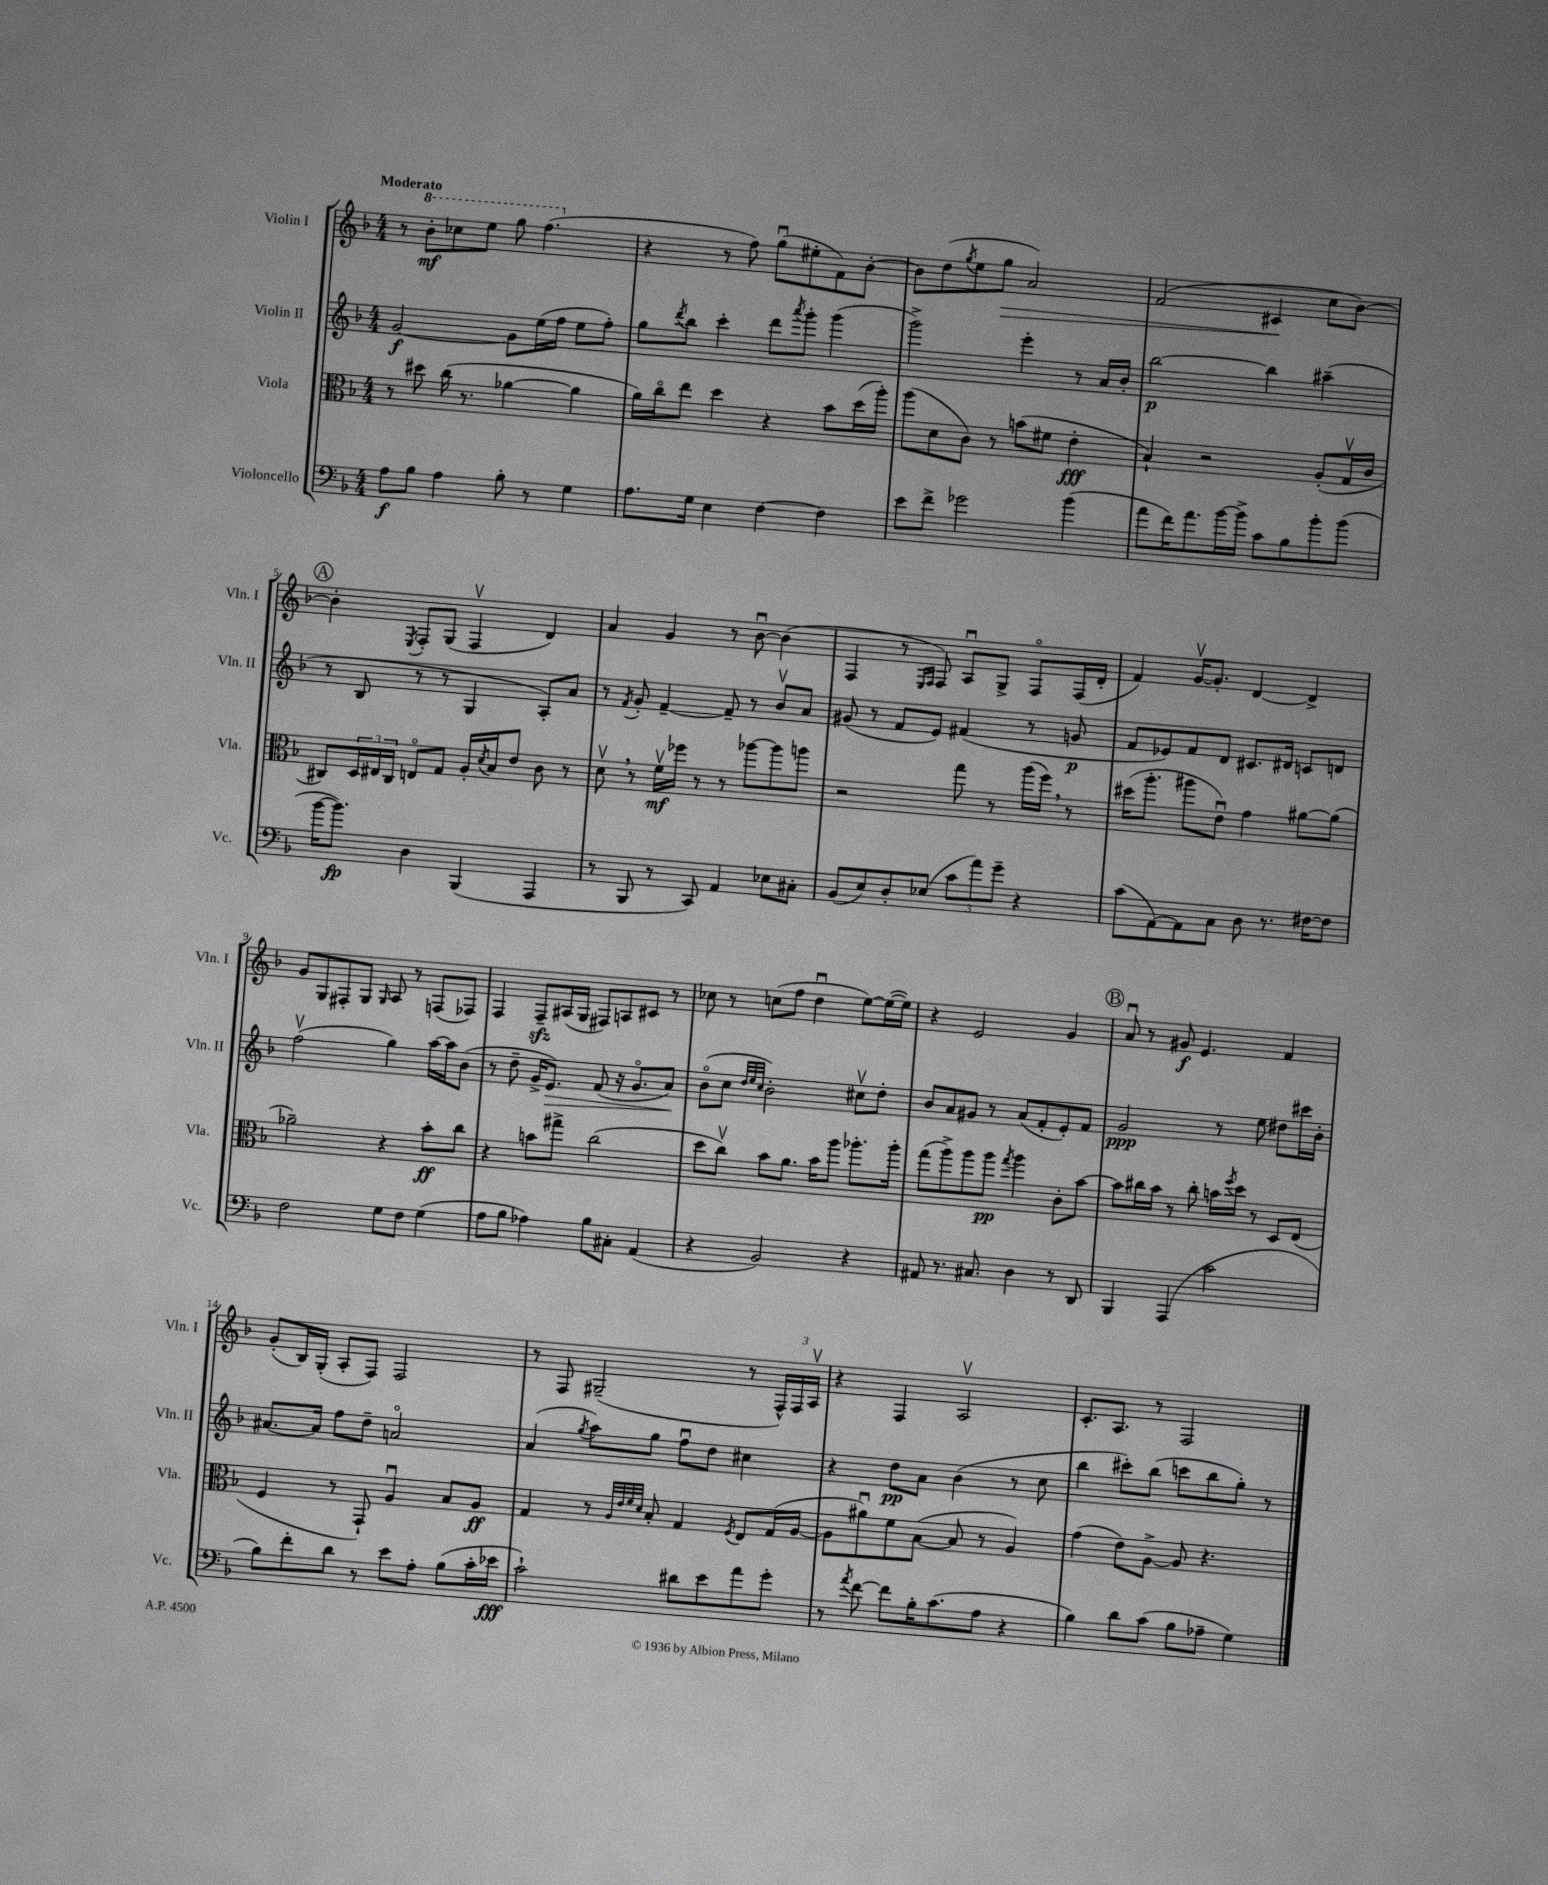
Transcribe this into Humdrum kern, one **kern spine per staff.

**kern	**kern	**kern	**kern
*staff4	*staff3	*staff2	*staff1
*clefF4	*clefC3	*clefG2	*clefG2
*k[b-]	*k[b-]	*k[b-]	*k[b-]
*M4/4	*M4/4	*M4/4	*M4/4
8A\L	8r	[2g/	8r
8B-\J	8dd#\	.	8bb-'\L
4A\	(16cc\	.	8ccc-\
.	8.r	.	.
.	.	.	8eee\J
8B-'\	[4a-\	8g\]L	8ggg\
8r	.	(16ee\L	(4.fff\
.	.	16ff\JJ	.
4G\	4a-\]	8ee\L	.
.	.	8ff'\J)	.
=	=	=	=
8.A\L	16a\LL)	8gg\L	4r
.	16cco\J	.	.
.	.	8qddd/	.
.	8ee\J	8bb-\J	.
16G\Jk	.	.	.
4E\	4dd\	4ccc'\	8r
.	.	.	8ff\)
[4F\	4r	8ddd\L	(8ggu\L
.	.	8qaaa/	.
.	.	8ggg'\J	8ee#'\
4F\]	8b-\L	(4ggg\	8f\)
.	(16dd\L	.	[8b-'\J
.	16aa'\JJ)	.	.
=	=	=	=
8e\L	(8aa\L	2ggg^\)	8b-\]L
8f^\J	8d\	.	(8dd\
.	.	.	8qgg/
2g-\	8c\J)	.	8ee\
.	8r	.	8gg\J
.	(8b\L	4eee'\	2a/)
.	8f#\J	.	.
(4b-\	4e'\	8r	.
.	.	16a/LL	.
.	.	16b-'/JJ	.
=	=	=	=
8a\L	4B-`/)	[2bb-\	(2f/
16f\K)	.	.	.
8.a\	.	.	.
.	2r	.	.
[16b-\L	.	.	.
16b-^\]JJ	.	.	.
8c\L	.	4bb-\]	4c#/
8B-\	.	.	.
8b-'\	(8A'/L	(4aa#~\	8cc\L
(8b-\J	16Gv/L	.	[8b-\J)
.	16c/JJ	.	.
=	=	=	=
[16b-\LK	8C#/L)	8r	4b-'\]
8.b-\]J)	.	.	.
.	24D/L	8B-/	.
.	24E#/	.	.
.	24C#/JJ	.	.
.	.	.	8qE/
4D\	8Eo/L	8r	8F'/L
.	8G/J	8r	(8G/J
(4BBB-/	16A'/LL	4G/	4Fv/
.	8qd/	.	.
.	16B-/J	.	.
.	8e/J	.	.
4AAA/	8c\	8A'/L)	4d/)
.	8r	8a/J	.
=	=	=	=
8r	8dv\	8r	4a/
.	.	8qf/	.
8BBB-/	8r	8g'/	.
8r	16fv\LL	[4f~/	4g/
.	16ff-\JJ	.	.
8CC/)	8r	.	.
4AA/	8r	8f~/]	8r
.	[8aa-\L	8r	[8b-u\
8E-\L	8aa-\]	8b-v/L	(4b-\]
8C#'\J	8aa\J	8a/J	.
=	=	=	=
(8BB-/L	2r	(8g#/	4F/
8E/)	.	8r	.
8D'/	.	8f/L	8r
.	.	.	16qqE/LL
.	.	.	16qqF/JJ
(8E-/J	.	8e/J)	8F/)
12c\L	8gg\	(4f#/	8Au/L
12a\)	.	.	.
.	8r	.	8G^/J
12g~\J	.	.	.
4r	(16aa\LL	8r	8Fo/L
.	16ff\JJ)	.	.
.	8r	8g/	(16F/L
.	.	.	16d'/JJ
=	=	=	=
(8c\L	(16dd#\LK	8f/L	4f/)
.	8.aa'\J	.	.
[8AA\)	.	8e-/)	.
8AA\]	8aa#\L	8f/	[16gv/LK
.	.	.	8.g'/]J
8C\J	8eu\J)	8d/J	.
8D\	4g\	8.c#/L	[4d/
8.r	.	.	.
.	.	16d#/Jk	.
.	[8a#\L	8c/L	4d^/]
[16F#\LK	.	.	.
8F#\]J	(8a#\]J	8d/J	.
=	=	=	=
2F\	2a-~\)	(2ffv\	8g/L
.	.	.	8G/
.	.	.	8F#'/
.	.	.	8G/J
.	.	.	16qqG/
8G\L	4r	4gg\)	8A/
8F\J	.	.	8r
(4G\	8b-'\L	[16aa\LL	(8F/L
.	.	16aa\]J	.
.	8cc\J	(8b-\J	8F-/J)
=	=	=	=
8A\L	4r	8r	4F/
8B-\J	.	8dd~\	.
4A-\)	8b\L	16g^/LK	8F~/L
.	.	8.e/J)	.
.	8gg#^\J	.	(16A#/L
.	.	.	16G/JJ
8B-\L	(2cc\	(8f/	8F#/L)
8C#'\J	.	16r	8A/
.	.	8.go/L	.
(4AA/	.	.	8c#/J
.	.	8a/J)	8r
=	=	=	=
4r	8dd\L	(8b-o\L	8cc-\
.	8ccv\J)	8cc\J	8r
.	.	32qqdd/LLL	.
.	.	32qqee/	.
.	.	32qqcc/JJJ	.
2BB-/)	8b-\L	2b-'\)	(8cc\L
.	8.a\J	.	8ff\J
.	.	.	4ddu\
.	16b-\LK	.	.
.	8aa\J	.	.
4r	8.aa-'\L	8cc#v\L	[8ee\L)
.	.	8dd'\J	(16ee\_L
.	16aa-'\Jk	.	16ee\]JJ)
=	=	=	=
8AA#/	(8gg\L	8b-/L	4r
8.r	8aa^\)	8a/	.
.	8aa\	8g#/J	2e/
8.C#/	.	.	.
.	8aa\J	8r	.
.	8qgg/	.	.
4D\	4aa\	(8a/L	.
.	.	8f'/	.
8r	8c'\L	8e'/)	4g/
8DD/	[8b-\J	8f/J	.
=	=	=	=
4BBB-/	8b-\]L	2g/	8au/
.	16cc#\L	.	8r
.	16b-\JJ	.	.
(4AAA/	8r	.	8g#/
.	8cc#'\	.	4.e/
2c\	16b\LL	8r	.
.	8qff/	.	.
.	16dd\JJ	.	.
.	8r	8ee\	.
.	8D/L	8dd#\L	4f/
.	(8E/J	16ccc#\L	.
.	.	16b-'\JJ	.
=	=	=	=
8B-\L)	4F/	[8.a#/L	(8g'/L
8f'\	.	.	16B-/L)
.	.	16a#/]Jk	(16G'/JJ
8d\J	8r	8ff\L	8A'/L
8r	8GG`/)	8dd~\J	8F/J)
8e\L	4Au/	2ao/	2F/
8A'\J	.	.	.
(8B-\L	8B-/L	.	.
16c'\L	8A/J	.	.
16e-\JJ	.	.	.
=	=	=	=
2c`\)	4G/	(4a/	8r
.	.	.	8F/
.	.	8qgg/	.
.	8r	8aa\L)	(2G#~/
.	32qqA/LLL	.	.
.	32qqe/	.	.
.	32qqf/	.	.
.	32qqd/JJJ	.	.
.	8B-'/	8gg\J	.
8d#\L	4G/	8ffu\L	.
8e\	.	8dd\J	.
.	8qF/	.	.
8a\	8E/L	4cc#\	8r
8g'\J	(16G/L	.	24F^^/LL)
.	.	.	24F/
.	[16A/JJ	.	.
.	.	.	24Av/JJ
=	=	=	=
8r	8A\]L	4r	4r
8qa/	.	.	.
[8f\	8a#u\)	.	.
8f\]L	8f\	8dd\L	4F/
16B-'\K	([8B-\J	8a\J	.
(8.c\	.	.	.
.	8B-/]	(4b-\	2Av/
8A\J	8r	.	.
4r	4A/)	8r	.
.	.	8cc\	.
=	=	=	=
4B-\)	(4g\	4bb-\	8.c'/L
.	.	.	8.A/J
8d\L	8e\L)	8ccc#'\L)	.
(8c\J	[8A^\J	(8bb-\J	8r
8B-\L	8A/]	8ccc\L	2F/
8A-~\J	4.r	8bb-\	.
4G\)	.	8gg'\J)	.
.	.	8r	.
==	==	==	==
*-	*-	*-	*-
